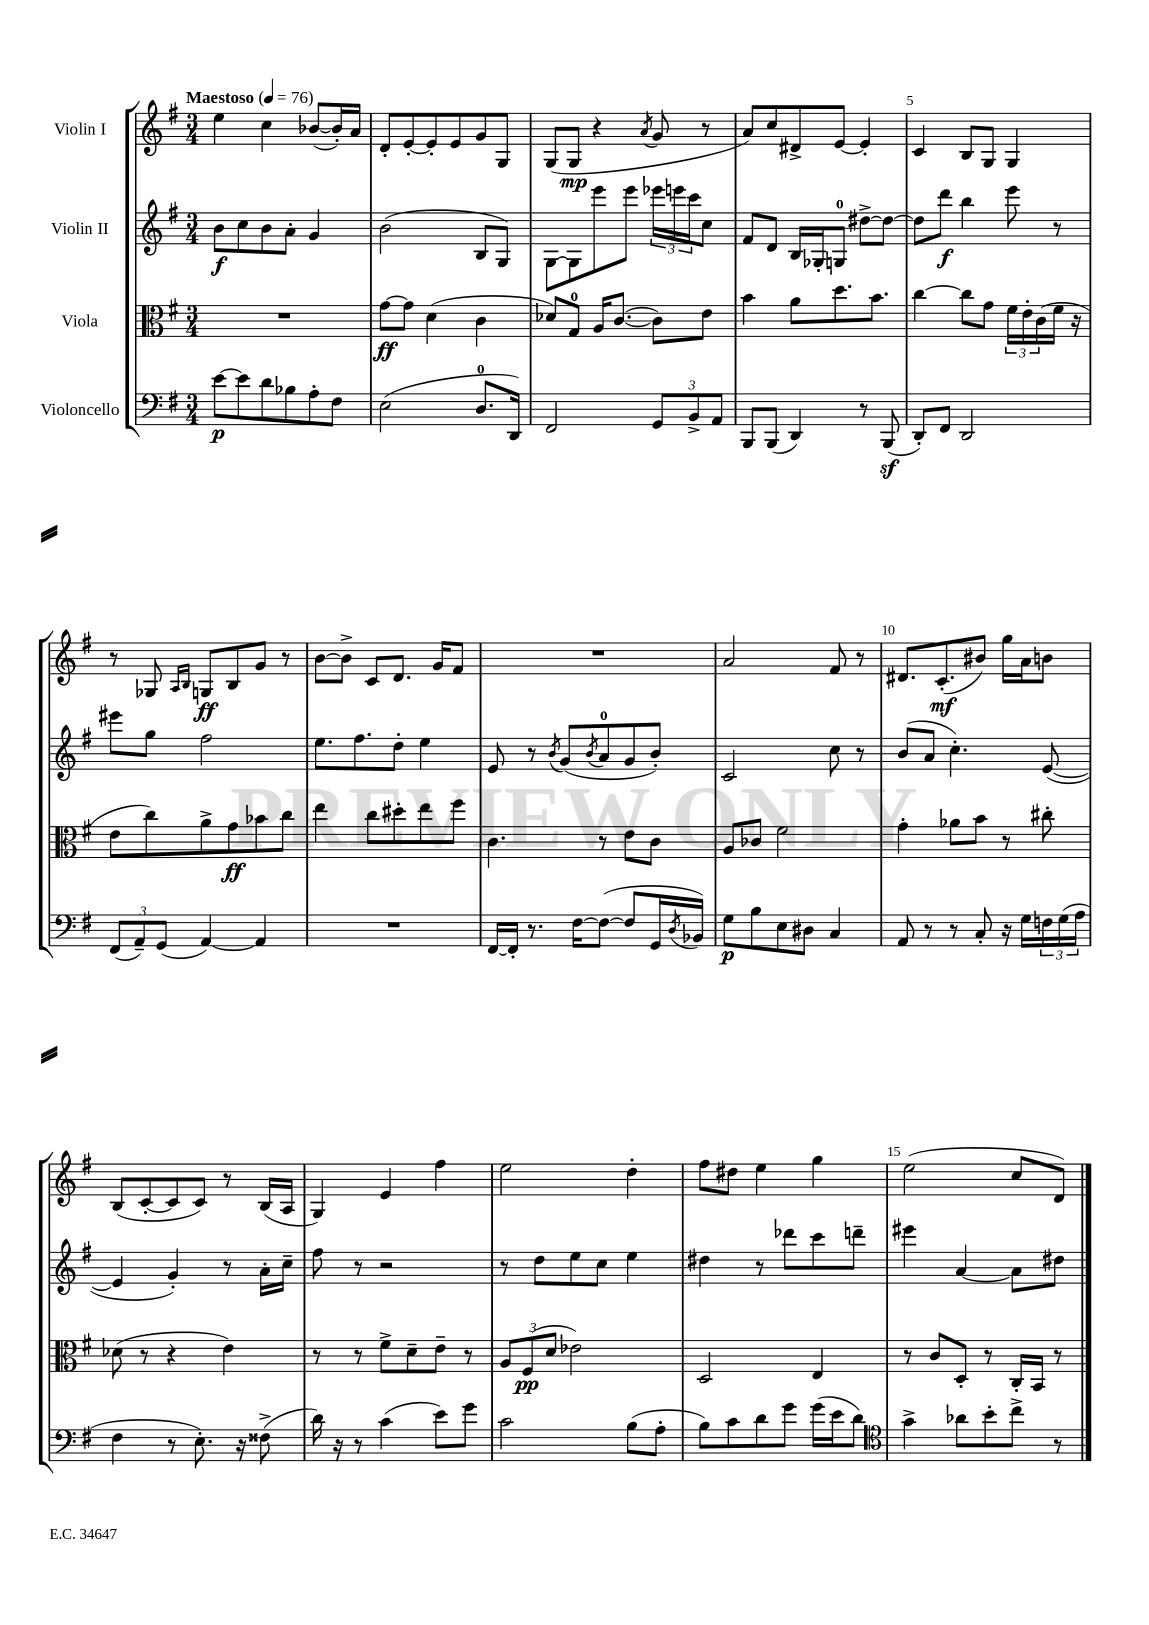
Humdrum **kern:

**kern	**dynam	**kern	**dynam	**kern	**dynam	**kern	**dynam
*part4	*part4	*part3	*part3	*part2	*part2	*part1	*part1
*staff4	*staff4	*staff3	*staff3	*staff2	*staff2	*staff1	*staff1
*I"Violoncello	*	*I"Viola	*	*I"Violin II	*	*I"Violin I	*
*clefF4	*	*clefC3	*	*clefG2	*	*clefG2	*
*k[f#]	*	*k[f#]	*	*k[f#]	*	*k[f#]	*
*M3/4	*	*M3/4	*	*M3/4	*	*M3/4	*
*MM76	*	*MM76	*	*MM76	*	*MM76	*
=1	=1	=1	=1	=1	=1	=1	=1
!	!	!	!	!	!	!LO:TX:a:B:t=Maestoso	!
[8e\L	p	2.r	.	8b\L	f	4ee\	.
8e\]	.	.	.	8cc\	.	.	.
8d\	.	.	.	8b\	.	4cc\	.
8B-X\	.	.	.	8a'\J	.	.	.
8A'\	.	.	.	4g/	.	([8b-X/L	.
8F#\J	.	.	.	.	.	16b-'/L])	.
.	.	.	.	.	.	16a/JJ	.
=2	=2	=2	=2	=2	=2	=2	=2
(2E\	.	[8g\L	ff	(2b\	.	8d'/L	.
.	.	8g\J]	.	.	.	[8e'/	.
.	.	(4d\	.	.	.	8e'/]	.
.	.	.	.	.	.	8e/	.
8.D/L	.	4c\	.	8B/L	.	8g/	.
.	.	.	.	8G/J)	.	8G/J	.
16DD/Jk)	.	.	.	.	.	.	.
=3	=3	=3	=3	=3	=3	=3	=3
2FF#/	.	8d-X/L)	.	[8G\L	.	(8G/L	.
.	.	8G/J	.	8G\]	.	8G/J	mp
.	.	16A/KL	.	8eee\	.	4r	.
.	.	([8.c/J	.	.	.	.	.
.	.	.	.	8eee\J	.	.	.
.	.	.	.	.	.	8qa/	.
12GG/L	.	8c\L])	.	24eee-X\LL	.	8g/	.
.	.	.	.	24eeen\	.	.	.
12BB^/	.	.	.	24ccc\J	.	.	.
.	.	8e\J	.	8cc\J	.	8r	.
12AA/J	.	.	.	.	.	.	.
=4	=4	=4	=4	=4	=4	=4	=4
8BBB/L	.	4b\	.	8f#/L	.	8a/L)	.
(8BBB/J	.	.	.	8d/J	.	8cc/	.
4DD/)	.	8a\L	.	16B/LL	.	8d#X^/	.
.	.	.	.	16G-X'/J	.	.	.
.	.	8.dd\	.	8Gn/J	.	[8e/J	.
8r	.	.	.	[8dd#X^\L	.	4e'/]	.
.	.	8.b\J	.	.	.	.	.
(8BBBz/	.	.	.	8dd#\J_	.	.	.
=5	=5	=5	=5	=5	=5	=5	=5
8DD'/L)	.	[4cc\	.	8dd#\L]	.	4c/	.
8FF#/J	.	.	.	8ddd\J	f	.	.
2DD/	.	8cc\L]	.	4bb\	.	8B/L	.
.	.	8g\J	.	.	.	8G/J	.
.	.	24f#\LL	.	8eee\	.	4G/	.
.	.	24e'\	.	.	.	.	.
.	.	(24c\	.	.	.	.	.
.	.	16f#\JJ	.	8r	.	.	.
.	.	16r	.	.	.	.	.
!!LO:LB:g=z
=6	=6	=6	=6	=6	=6	=6	=6
(12FF#/L	.	8e\L	.	8eee#X\L	.	8r	.
12AA~/)	.	.	.	.	.	.	.
.	.	8cc\)	.	8gg\J	.	8G-X/	.
(12GG/J	.	.	.	.	.	.	.
.	.	.	.	.	.	16qqA/LL	.
.	.	.	.	.	.	16qqB/JJ	.
[4AA/)	.	8a^\	.	2ff#\	.	8Gn/L	ff
.	.	8g\	ff	.	.	8B/	.
4AA/]	.	8b-X\	.	.	.	8g/J	.
.	.	8cc\J	.	.	.	8r	.
=7	=7	=7	=7	=7	=7	=7	=7
2.r	.	4ee\	.	8.ee\L	.	[8b\L	.
.	.	.	.	.	.	8b^\J]	.
.	.	.	.	8.ff#\	.	.	.
.	.	8cc\L	.	.	.	8c/L	.
.	.	8dd#X'\	.	8dd'\J	.	8.d/J	.
.	.	8ee\	.	4ee\	.	.	.
.	.	.	.	.	.	16g/KL	.
.	.	8ff#\J	.	.	.	8f#/J	.
=8	=8	=8	=8	=8	=8	=8	=8
[16FF#/LL	.	4.c\	.	8e/	.	2.r	.
16FF#'/JJ]	.	.	.	.	.	.	.
8.r	.	.	.	8r	.	.	.
.	.	.	.	8qb/	.	.	.
.	.	.	.	(8g/L	.	.	.
[16F#\KL	.	.	.	.	.	.	.
.	.	.	.	8qb/	.	.	.
(8F#\J_	.	8r	.	8a/	.	.	.
8F#/L]	.	8e\L	.	8g/	.	.	.
16GG/L	.	8c\J	.	8b'/J)	.	.	.
8qD/	.	.	.	.	.	.	.
16BB-X/JJ)	.	.	.	.	.	.	.
=9	=9	=9	=9	=9	=9	=9	=9
8G\L	p	8A/L	.	2c/	.	2a/	.
8B\	.	8c-X/J	.	.	.	.	.
8E\	.	2f#\	.	.	.	.	.
8D#X\J	.	.	.	.	.	.	.
4C/	.	.	.	8cc\	.	8f#/	.
.	.	.	.	8r	.	8r	.
=10	=10	=10	=10	=10	=10	=10	=10
8AA/	.	4g'\	.	(8b/L	.	8.d#X/L	.
8r	.	.	.	8a/J	.	.	.
.	.	.	.	.	.	(8.c'/	mf
8r	.	8a-X\L	.	4.cc'\)	.	.	.
8C'/	.	8b\J	.	.	.	8b#X/J)	.
16r	.	8r	.	.	.	16gg\LL	.
16G\LL	.	.	.	.	.	16a\J	.
24Fn\	.	8cc#X'\	.	([8e/	.	8bn\J	.
(24G\	.	.	.	.	.	.	.
24A\JJ	.	.	.	.	.	.	.
!!LO:LB:g=z
=11	=11	=11	=11	=11	=11	=11	=11
4F#\	.	(8d-X\	.	4e/]	.	(8B/L	.
.	.	8r	.	.	.	[8c'/	.
8r	.	4r	.	4g'/)	.	8c/]	.
8.E'\)	.	.	.	.	.	8c/J)	.
.	.	4e\)	.	8r	.	8r	.
16r	.	.	.	.	.	.	.
(8F##X^\	.	.	.	16a'\LL	.	(16B/LL	.
.	.	.	.	16cc~\JJ	.	16A/JJ	.
=12	=12	=12	=12	=12	=12	=12	=12
16d\)	.	8r	.	8ff#\	.	4G/)	.
16r	.	.	.	.	.	.	.
8r	.	8r	.	8r	.	.	.
(4c\	.	8f#^\L	.	2r	.	4e/	.
.	.	8d~\	.	.	.	.	.
8e\L)	.	8e~\J	.	.	.	4ff#\	.
8g\J	.	8r	.	.	.	.	.
=13	=13	=13	=13	=13	=13	=13	=13
2c\	.	12A/L	.	8r	.	2ee\	.
.	.	(12F#/	pp	.	.	.	.
.	.	.	.	8dd\L	.	.	.
.	.	12d/J	.	.	.	.	.
.	.	2e-X\)	.	8ee\	.	.	.
.	.	.	.	8cc\J	.	.	.
(8B\L	.	.	.	4ee\	.	4dd'\	.
8A'\J	.	.	.	.	.	.	.
=14	=14	=14	=14	=14	=14	=14	=14
8B\L)	.	2D/	.	4dd#X\	.	8ff#\L	.
8c\	.	.	.	.	.	8dd#X\J	.
8d\	.	.	.	8r	.	4ee\	.
8g\J	.	.	.	8ddd-X\L	.	.	.
(16g\LL	.	4E/	.	8ccc\	.	4gg\	.
16e\J	.	.	.	.	.	.	.
8d\J)	.	.	.	8dddn~\J	.	.	.
=15	=15	=15	=15	=15	=15	=15	=15
*clefC4	*	*	*	*	*	*	*
4g^\	.	8r	.	4eee#X\	.	(2ee\	.
.	.	8c/L	.	.	.	.	.
8a-X\L	.	8D'/J	.	[4a/	.	.	.
8b'\	.	8r	.	.	.	.	.
8cc^\J	.	16C'/LL	.	8a\L]	.	8cc/L	.
.	.	16BB/JJ	.	.	.	.	.
8r	.	8r	.	8dd#X\J	.	8d/J)	.
==	==	==	==	==	==	==	==
*-	*-	*-	*-	*-	*-	*-	*-
